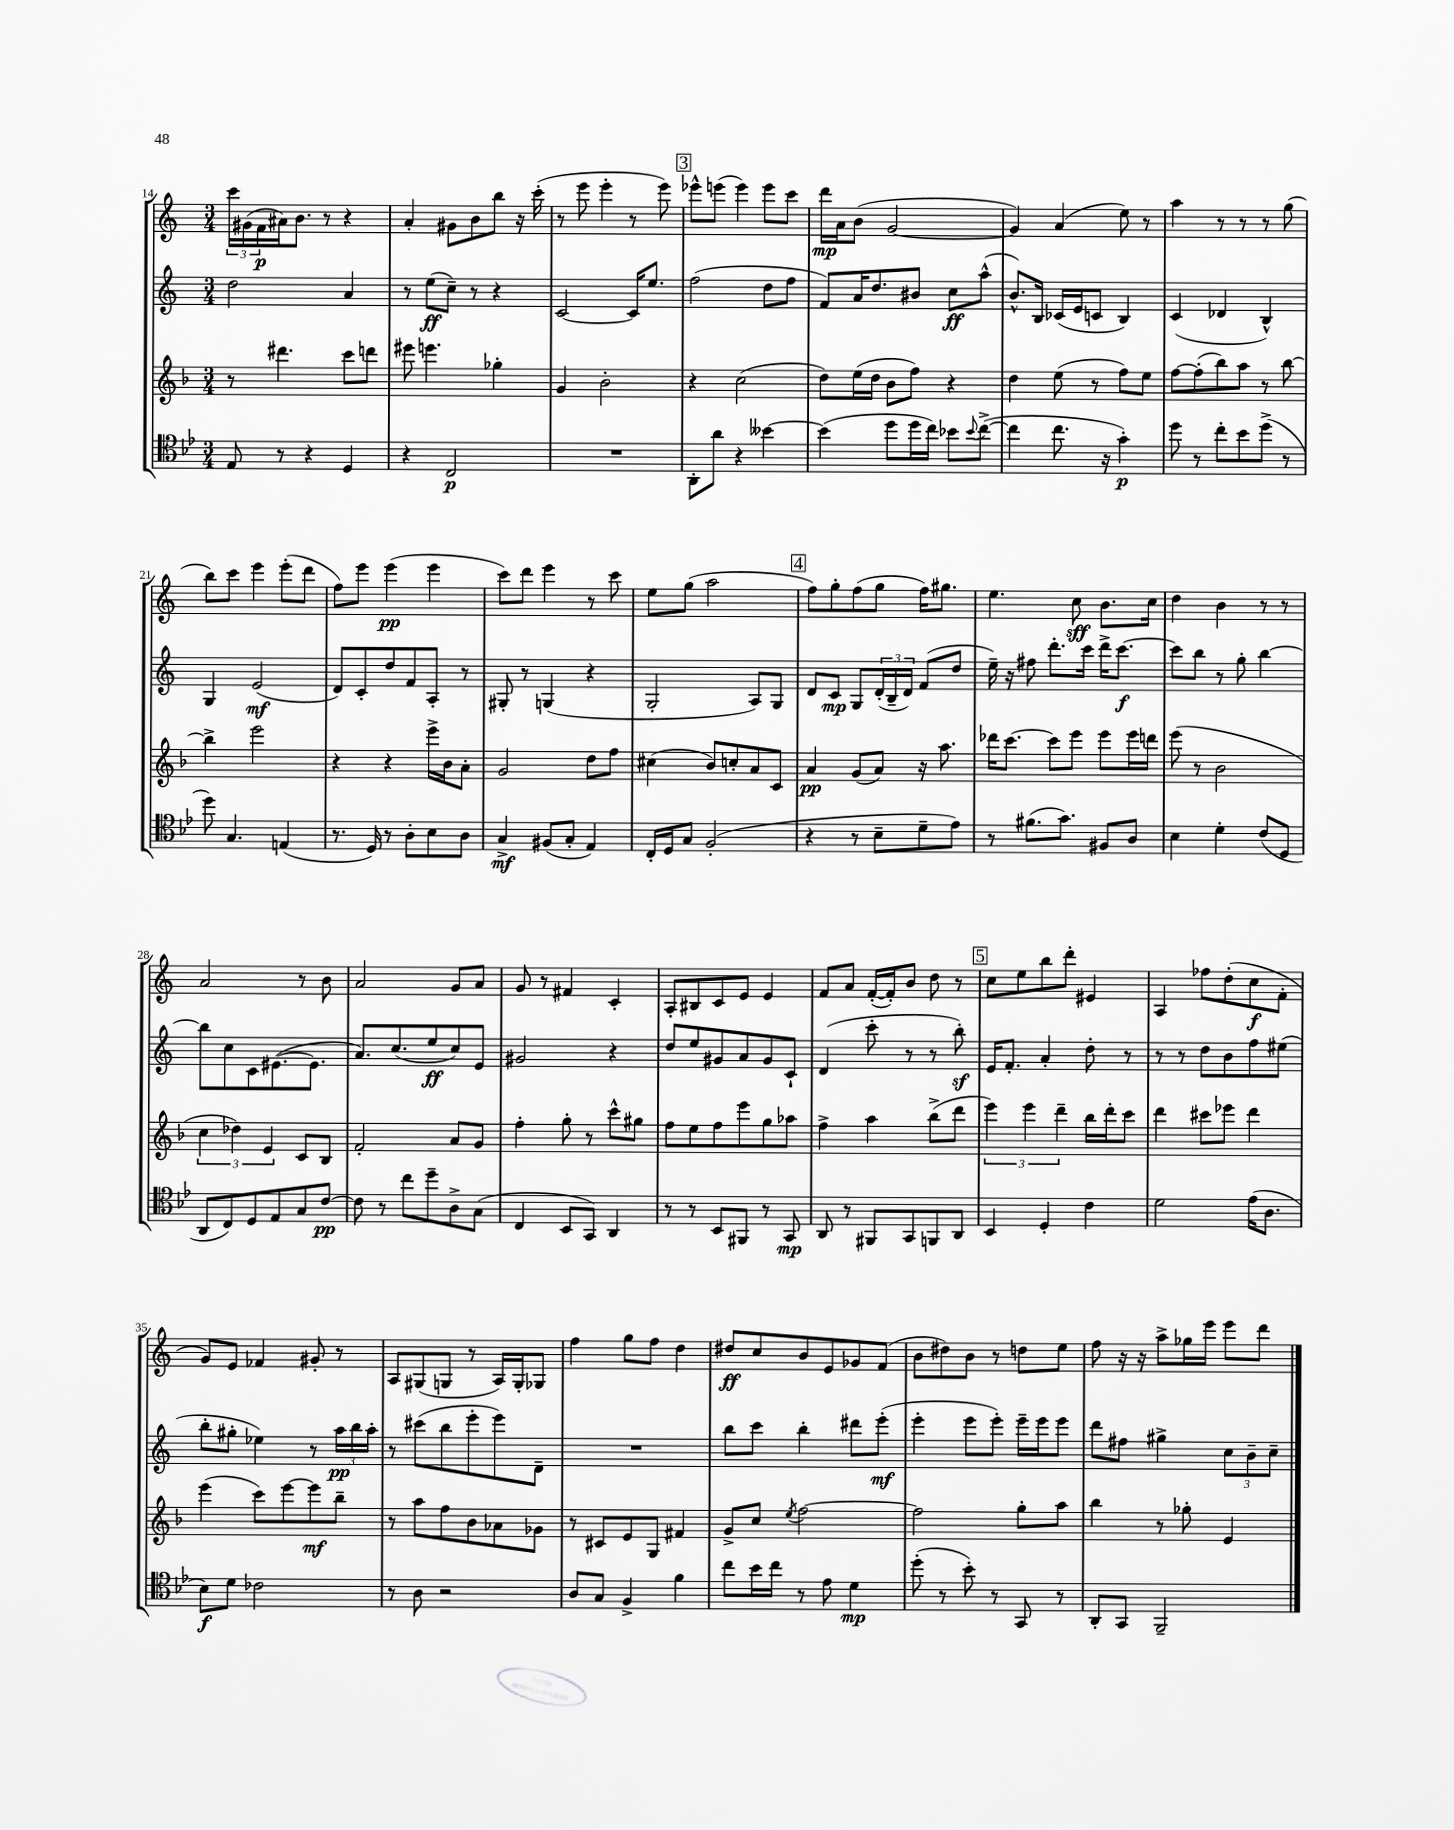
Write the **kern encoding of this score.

**kern	**kern	**kern	**kern
*staff4	*staff3	*staff2	*staff1
*clefC4	*clefG2	*clefG2	*clefG2
*k[b-e-]	*k[b-]	*k[]	*k[]
*M3/4	*M3/4	*M3/4	*M3/4
8E-/	8r	2dd\	24ccc\LL
.	.	.	(24g#\
.	.	.	24f\
8r	4.ddd#\	.	16a#\J)
.	.	.	8.b\J
4r	.	.	.
.	.	.	8r
4D/	8ccc\L	4a/	4r
.	8ddd\J	.	.
=	=	=	=
4r	8eee#\	8r	4a'/
.	4.eee\	(8ee\L	.
2C/	.	8cc~\J)	8g#\L
.	.	8r	8b\
.	4gg-'\	4r	8bb\J
.	.	.	16r
.	.	.	(16ccc'\
=	=	=	=
2.r	4g/	[2c/	8r
.	.	.	8eee\
.	2b-'\	.	4eee'\
.	.	16c/]LK	8r
.	.	8.ee/J	.
.	.	.	8eee\)
=	=	=	=
8AA'\L	4r	(2ff\	8eee-^^\L
8a\J	.	.	(8eee\J
4r	(2cc\	.	4eee\)
[4b--\	.	8dd\L	8eee\L
.	.	8ff\J	8ccc\J
=	=	=	=
(4b--\]	8dd\L)	8f/L)	16ddd\LL
.	.	.	16a\J
.	(16ee\L	16a/K	(8b\J
.	16dd\JJ	8.dd/	.
8dd\L	8b-\L	.	[2g/
16dd\L	8ff\J)	8b#/J	.
16cc\JJ)	.	.	.
8b-\L	4r	8cc\L	.
8qqb-/	.	.	.
([8cc^\J	.	(8aa^^\J	.
=	=	=	=
4cc\]	4dd\	8.b^^/L)	4g/])
.	.	16B/Jk	.
8.cc\	(8ee\	(16c-/LL	(4a/
.	.	16e/J	.
.	8r	8c/J	.
16r	.	.	.
4g'\)	8ff\L)	4B/)	8ee\)
.	8ee\J	.	8r
=	=	=	=
8dd\	[8ff\L	(4c/	4aa\
8r	(8ff'\]	.	.
8cc'\L	8bb-\)	4d-/	8r
8b-\	8aa\J	.	8r
(8dd^\J	8r	4B^^/)	8r
8r	[8bb-\	.	(8gg\
=	=	=	=
8dd\)	4bb-^\]	4G/	8bb\L)
4.G/	.	.	8ccc\J
.	2eee\	(2e/	4eee\
(4E/	.	.	(8eee'\L
.	.	.	8ddd\J
=	=	=	=
8.r	4r	8d/L)	8ff\L)
.	.	8c'/	8eee\J
16D/)	.	.	.
8r	4r	8dd/	(4eee\
8A'\L	.	8f/	.
8B-\	16eee^\LL	8A'/J	4eee\
.	16b-\J	.	.
8A\J	8a'\J	8r	.
=	=	=	=
4G^/	2g/	8G#'/	8ccc\L)
.	.	8r	8ddd\J
(8F#/L	.	(4G/	4eee\
8G'/J	.	.	.
4E-/)	8dd\L	4r	8r
.	8ff\J	.	8ccc\
=	=	=	=
16C'/LL	(4cc#\	2G'/	8ee\L
16D/J	.	.	.
8G/J	.	.	(8gg\J
(2F'/	8b-/L)	.	2aa\
.	8cc'/	.	.
.	8a/	8A/L)	.
.	8c/J	8G/J	.
=	=	=	=
4r	4a/	8d/L	8ff\L)
.	.	8c/J	8gg'\
8r	(8g/L	8G/L	(8ff\
8B-~\L	8a/J)	(24d'/L	8gg\J
.	.	24B~/	.
.	.	24d/JJ)	.
8d~\	16r	(8f/L	16ff\LK)
.	8.aa\	.	8.gg#\J
8e-\J)	.	8dd/J	.
=	=	=	=
8r	16ddd-\LK	16ee~\)	4.ee\
.	[8.ccc\J	16r	.
(8.f#\L	.	8ff#\	.
.	8ccc\]L	8.ddd'\L	.
8.g\J)	.	.	.
.	8eee\J	.	8cc\
.	.	16ccc\Jk	.
8F#/L	8eee\L	16ddd^\LK	8.b\L
.	.	[8.ccc\J	.
8A/J	16eee\L	.	.
.	16ddd\JJ	.	16cc\Jk
=	=	=	=
4B-\	(8eee\	8ccc\]L	4dd\
.	8r	8bb\J	.
4d'\	2b-\	8r	4b\
.	.	8gg'\	.
(8c/L	.	[4bb\	8r
8D/J	.	.	8r
=	=	=	=
8AA/L	6cc\	8bb\]L	2a/
8C/)	.	8cc\	.
.	6dd-\)	.	.
8D/	.	8c\	.
.	6e/	.	.
8E-/	.	([8.e#\	.
8G/	8c/L	.	8r
.	.	8.e#\]J	.
[8c/J	8B-/J	.	8b\
=	=	=	=
8c\]	2f'/	8.a/L)	2a/
8r	.	.	.
.	.	(8.cc/	.
8cc\L	.	.	.
8dd~\	.	8ee/	.
8A^\	8a/L	8cc/)	8g/L
(8G\J	8g/J	8e/J	8a/J
=	=	=	=
4C/	4ff'\	2g#/	8g/
.	.	.	8r
8BB-/L	8gg'\	.	4f#/
8GG/J)	8r	.	.
4AA/	8ccc^^\L	4r	4c'/
.	8gg#\J	.	.
=	=	=	=
8r	8ff\L	8dd/L	8A'/L
8r	8ee\	8ee/	8B#/
8BB-/L	8ff\	8g#/	8c/
8FF#/J	8eee\	8a/	8e/J
8r	8gg\	8g#/	4e/
8GG/	8aa-\J	8c`/J	.
=	=	=	=
8AA/	4ff^\	(4d/	8f/L
8r	.	.	8a/J
8FF#/L	4aa\	8ccc'\	([16f'/LL
.	.	.	16f'/]J)
8GG/	.	8r	8b/J
8FF/	(8bb-^\L	8r	8dd\
8AA/J	8ddd\J	8bb'\)	8r
=	=	=	=
4BB-/	6eee\)	16e/LK	8cc\L
.	.	8.f'/J	.
.	.	.	8ee\
.	6eee\	.	.
4D'/	.	4a'/	8bb\
.	6ddd~\	.	.
.	.	.	8ddd'\J
4c\	16bb-\LL	8dd'\	4e#/
.	16ddd'\J	.	.
.	8ccc\J	8r	.
=	=	=	=
2d\	4ddd\	8r	4A/
.	.	8r	.
.	8ccc#\L	8dd\L	8ff-\L
.	8eee-\J	8b\	(8dd'\
(16e-\LK	4ddd\	8ff\	8cc\
8.A\J	.	.	.
.	.	(8ee#\J	8f'\J
=	=	=	=
8B-\L)	(4eee\	8bb'\L	8g/L)
8d\J	.	8gg#'\J	8e/J
2c-\	8ccc\L)	4ee-\)	4f-/
.	[8eee\	.	.
.	8eee\]	8r	8g#'/
.	8bb-~\J	24aa\LL	8r
.	.	24bb\	.
.	.	24aa'\JJ	.
=	=	=	=
8r	8r	8r	8A/L
8A\	8aa\L	(8ccc#\L	(8G#/
2r	8ff\	8bb\	8G/J
.	8b-\	8eee'\	8r
.	8a-\	8eee\)	16A/LL)
.	.	.	16G'/J
.	8g-\J	8d~\J	8G-/J
=	=	=	=
8A/L	8r	2.r	4ff\
8G/J	8c#/L	.	.
4F^/	8e/	.	8gg\L
.	8G/J	.	8ff\J
4f\	4f#/	.	4dd\
=	=	=	=
8cc\L	8g^/L	8bb\L	8dd#/L
16b-\L	8cc/J	8ccc\J	8cc/
16cc\JJ	.	.	.
.	8qee/	.	.
8r	[2ff\	4bb'\	8b/
8e-\	.	.	8e/
4d\	.	8ddd#\L	8g-/
.	.	(8eee'\J	(8f/J
=	=	=	=
(8dd'\	2ff\]	4eee'\	8b\L
8r	.	.	8dd#\)
8b-'\)	.	8eee\L	8b\J
8r	.	8eee'\J)	8r
8GG/	8gg'\L	16eee~\LL	8dd\L
.	.	16eee\J	.
8r	8aa\J	8eee\J	8ee\J
=	=	=	=
8AA'/L	4bb-\	8ddd\L	8ff\
8GG/J	.	8ff#\J	16r
.	.	.	16r
2FF~/	8r	4gg#^\	8aa^\L
.	8gg-'\	.	16gg-\L
.	.	.	16eee\JJ
.	4e/	12cc\L	8eee\L
.	.	12b~\	.
.	.	.	8ddd\J
.	.	12cc~\J	.
==	==	==	==
*-	*-	*-	*-
